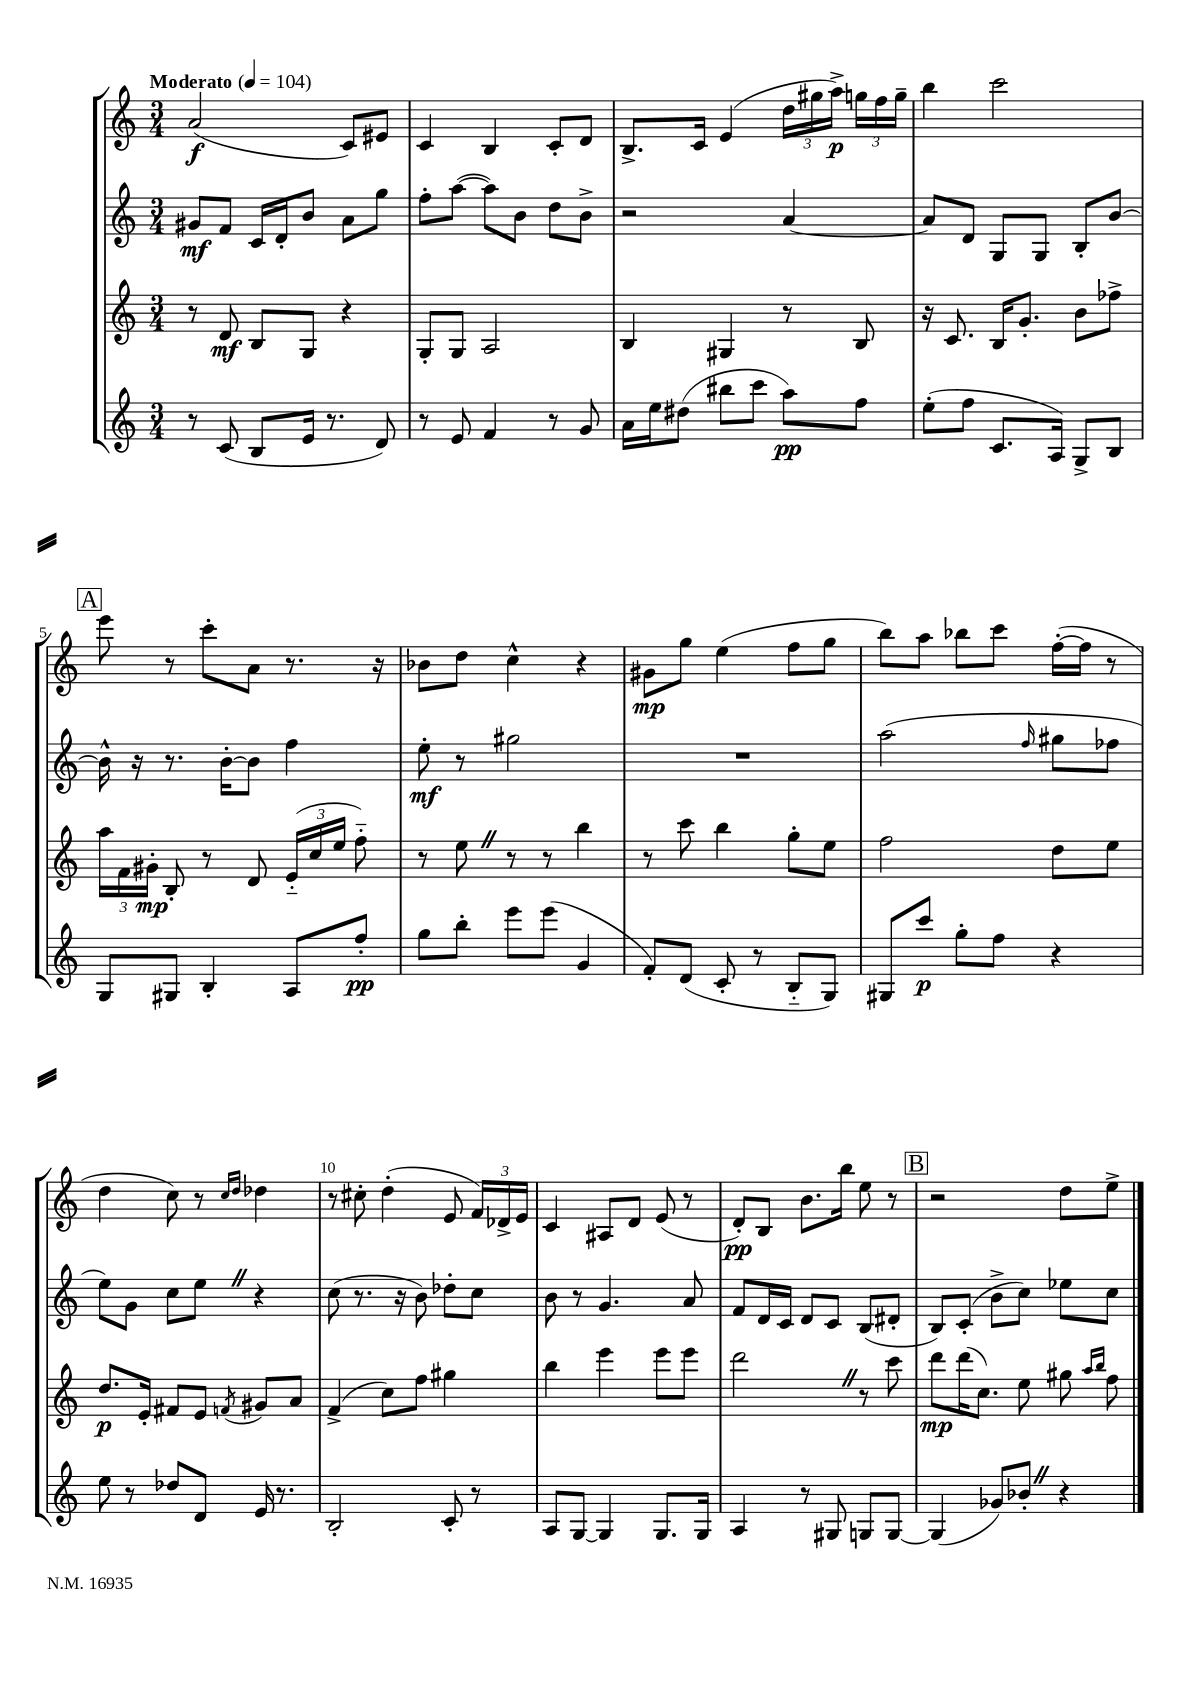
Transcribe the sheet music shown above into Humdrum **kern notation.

**kern	**kern	**kern	**kern
*staff4	*staff3	*staff2	*staff1
*clefG2	*clefG2	*clefG2	*clefG2
*k[]	*k[]	*k[]	*k[]
*M3/4	*M3/4	*M3/4	*M3/4
*MM104	*MM104	*MM104	*MM104
8r	8r	8g#	(2a
(8c	8d	8f	.
8B	8B	16c	.
.	.	16d'	.
16e	8G	8b	.
8.r	.	.	.
.	4r	8a	8c)
8d)	.	8gg	8e#
=	=	=	=
8r	8G'	8ff'	4c
8e	8G	([8aa	.
4f	2A	8aa])	4B
.	.	8b	.
8r	.	8dd	8c'
8g	.	8b^	8d
=	=	=	=
16a	4B	2r	8.B^
16ee	.	.	.
(8dd#	.	.	.
.	.	.	16c
8bb#	4G#	.	(4e
8ccc	.	.	.
8aa)	8r	[4a	24dd
.	.	.	24gg#
.	.	.	24aa^)
8ff	8B	.	24gg
.	.	.	24ff
.	.	.	24gg~
=	=	=	=
(8ee'	16r	8a]	4bb
.	8.c	.	.
8ff	.	8d	.
8.c	16B	8G	2ccc
.	8.g'	.	.
.	.	8G	.
16A)	.	.	.
8G^	8b	8B'	.
8B	8ff-^	[8b	.
=	=	=	=
8G	24aa	16b^^]	8eee
.	24f	.	.
.	.	16r	.
.	24g#'	.	.
8G#	8B'	8.r	8r
4B'	8r	.	8ccc'
.	.	[16b'	.
.	8d	8b]	8a
8A	(24e'~	4ff	8.r
.	24cc	.	.
.	24ee	.	.
8ff'	8ff'~)	.	.
.	.	.	16r
=	=	=	=
8gg	8r	8ee'	8b-
8bb'	8ee	8r	8dd
8eee	8r	2gg#	4cc^^
(8eee	8r	.	.
4g	4bb	.	4r
=	=	=	=
8f')	8r	2.r	8g#
(8d	8ccc	.	8gg
8c'	4bb	.	(4ee
8r	.	.	.
8B'~	8gg'	.	8ff
8G)	8ee	.	8gg
=	=	=	=
8G#	2ff	(2aa	8bb)
8ccc	.	.	8aa
8gg'	.	.	8bb-
8ff	.	.	8ccc
.	.	16qqff	.
4r	8dd	8gg#	([16ff'
.	.	.	16ff]
.	8ee	8ff-	8r
=	=	=	=
8ee	8.dd	8ee)	4dd
8r	.	8g	.
.	16e'	.	.
8dd-	8f#	8cc	8cc)
8d	8e	8ee	8r
.	.	.	16qqcc
.	8qf	.	16qqdd
16e	8g#	4r	4dd-
8.r	.	.	.
.	8a	.	.
=	=	=	=
2B'	(4f^	(8cc	8r
.	.	8.r	8cc#'
.	8cc)	.	(4dd'
.	.	16r	.
.	8ff	8b)	.
8c'	4gg#	8dd-'	8e
8r	.	8cc	24f)
.	.	.	24d-^
.	.	.	24e
=	=	=	=
8A	4bb	8b	4c
[8G	.	8r	.
4G]	4eee	4.g	8A#
.	.	.	8d
8.G	8eee	.	(8e
.	8eee	8a	8r
16G	.	.	.
=	=	=	=
4A	2ddd	8f	8d')
.	.	16d	8B
.	.	16c	.
8r	.	8d	8.b
8G#	.	8c	.
.	.	.	16bb
8G	8r	(8B	8ee
[8G	8ccc	8d#'	8r
=	=	=	=
(4G]	8ddd	8B)	2r
.	(16ddd	(8c'	.
.	8.cc)	.	.
8g-)	.	8b^	.
8b-'	8ee	8cc)	.
4r	8gg#	8ee-	8dd
.	16qqaa	.	.
.	16qqbb	.	.
.	8ff	8cc	8ee^
==	==	==	==
*-	*-	*-	*-
